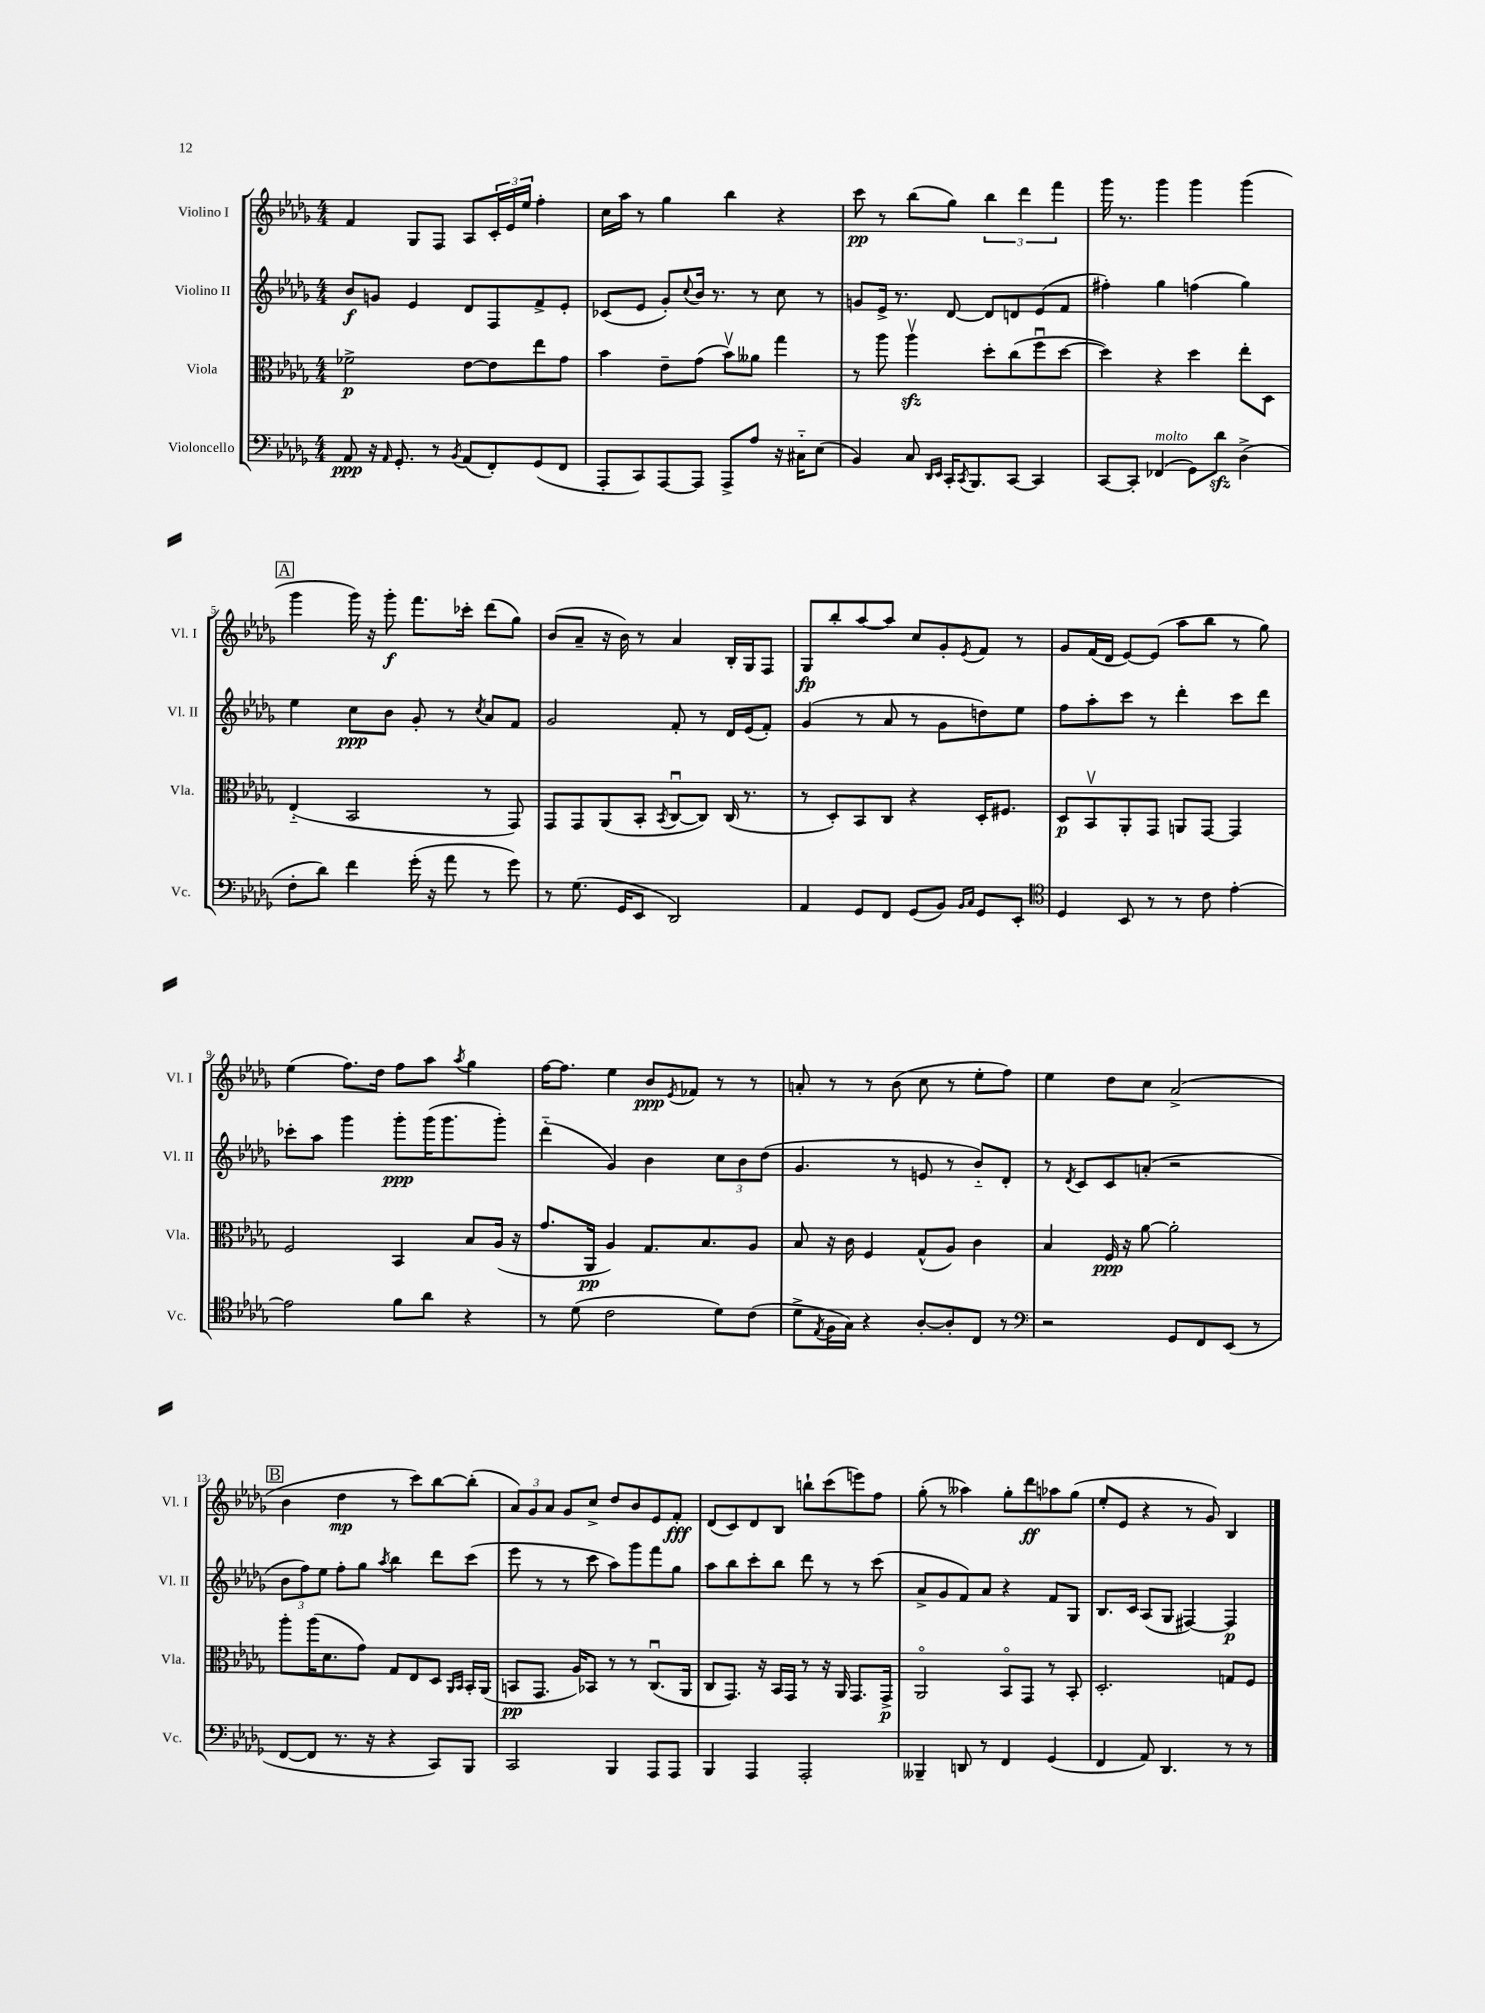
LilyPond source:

<<
\new StaffGroup <<
\new Staff = "s0" \with { instrumentName = "Violino I" shortInstrumentName = "Vl. I" } {
    \clef treble \key des \major \numericTimeSignature \time 4/4
    f'4 ges8 f8 aes8 \tuplet 3/2 { c'16-. ees'16 ees''16 } f''4-. |
    c''16 aes''16 r8 ges''4 bes''4 r4 |
    c'''8\pp r8 bes''8( ges''8) \tuplet 3/2 { bes''4 des'''4 f'''4 } |
    ges'''16 r8. ges'''4 ges'''4 ges'''4( |
    \mark \markup { \box "A" } ges'''4 ges'''16) r16 ges'''8-.\f f'''8. ces'''16-. des'''8( ges''8) |
    bes'8( aes'8-- r16 bes'16) r8 aes'4 bes16-. ges16 f8 |
    ges8\fp bes''8-. aes''8~ aes''8 c''8 ges'8-. \acciaccatura { ees'8 } f'8 r8 |
    ges'8 f'16( des'16 ees'8~) ees'8( aes''8 bes''8 r8 ges''8) |
    ees''4( f''8.) des''16 f''8 aes''8 \acciaccatura { aes''8 } ges''4 |
    f''16~ f''8. ees''4 bes'8\ppp \acciaccatura { ees'8 } fes'8 r8 r8 |
    a'8-. r8 r8 bes'8( c''8 r8 ees''8-. f''8) |
    ees''4 des''8 c''8 aes'2->( |
    \mark \markup { \box "B" } bes'4 des''4\mp r8 c'''8) bes''8~ bes''8-.( |
    \tuplet 3/2 { aes'8) ges'8 aes'8 } ges'8 c''8-> des''8 bes'8 ees'8 f'8-.\fff |
    des'8( c'8) des'8 bes8 b''8-! c'''8( e'''8) f''8 |
    ges''8-.( r8 aeses''4) ges''8-. des'''8\ff aes''8 ges''8( |
    ees''8-. ees'8 r4 r8 ges'8) bes4 \bar "|." |
}
\new Staff = "s1" \with { instrumentName = "Violino II" shortInstrumentName = "Vl. II" } {
    \clef treble \key des \major \numericTimeSignature \time 4/4
    bes'8\f g'8 ees'4 des'8 f8 f'8-> ees'8-. |
    ces'8( ees'8 ges'8-.) \appoggiatura { c''8 } bes'16 r8. r8 c''8 r8 |
    g'8 ees'16-> r8. des'8~ des'8 d'8 ees'8( f'8 |
    fis''4-.) ges''4 f''4( ges''4) |
    \mark \markup { \box "A" } ees''4 c''8\ppp bes'8 ges'8-. r8 \acciaccatura { c''8 } aes'8 f'8 |
    ges'2 f'8-. r8 des'16 ees'16( f'8-.) |
    ges'4( r8 aes'8 r8 ges'8 d''8) ees''8 |
    f''8 aes''8-. c'''8 r8 des'''4-. c'''8 des'''8 |
    ces'''8-. aes''8 ges'''4 ges'''8-.\ppp ges'''16( ges'''8. ges'''8-.) |
    des'''4-_( ges'4) bes'4 \tuplet 3/2 { c''8 bes'8 des''8( } |
    ges'4. r8 e'8 r8 bes'8-_) des'8-. |
    r8 \acciaccatura { des'8 } c'8 c'8 a'8-.( r2 |
    \mark \markup { \box "B" } \tuplet 3/2 { bes'8 f''8) ees''8 } f''8-. ges''8 \acciaccatura { aes''8 } bes''4 des'''8 c'''8( |
    ees'''8 r8 r8 c'''8 aes''8) ges'''8 f'''8 ges''8 |
    aes''8 bes''8 c'''8-. bes''8 des'''8 r8 r8 c'''8( |
    aes'8-> ges'8 f'8) aes'8 r4 f'8 ges8 |
    bes8. c'16 aes8( ges8 fis4~) fis4\p \bar "|." |
}
\new Staff = "s2" \with { instrumentName = "Viola" shortInstrumentName = "Vla." } {
    \clef alto \key des \major \numericTimeSignature \time 4/4
    fes'2->\p ees'8~ ees'8 ees''8 ges'8 |
    bes'4 ees'8-- ges'8( bes'8\upbow) aeses'8 ges''4 |
    r8 aes''8 aes''4\upbow\sfz des''8-. c''8( f''8\downbow des''8~ |
    des''4) r4 des''4 ees''8-. des8 |
    \mark \markup { \box "A" } ees4-_( bes,2 r8 ges,8) |
    ges,8 ges,8 aes,8( bes,8-. \acciaccatura { bes,8 } c8~\downbow c8) c16( r8. |
    r8 des8-.) bes,8 c8 r4 des16-. fis8. |
    des8\p bes,8\upbow aes,8-. ges,8 a,8 ges,8~ ges,4 |
    f2 bes,4 bes8 aes16( r16 |
    ges'8. aes,16\pp aes4) ges8. bes8. aes8 |
    bes8 r16 c'16 f4 ges8-^( aes8) c'4 |
    bes4 f16\ppp r16 aes'8~ aes'2-. |
    \mark \markup { \box "B" } aes''8-. aes''16( des'8. ges'8) ges8 ees8 des8 \grace { aes,16 bes,16 } bes,16-. aes,16( |
    b,8\pp ges,8. aes16) bes,8 r8 r8 c8.\downbow( aes,16 |
    c8 ges,8.) r16 bes,16 ges,16 r8 r16 aes,16 ges,8. ges,16->\p |
    aes,2\flageolet bes,8\flageolet ges,8 r8 bes,8-. |
    des2.-. g8 f8 \bar "|." |
}
\new Staff = "s3" \with { instrumentName = "Violoncello" shortInstrumentName = "Vc." } {
    \clef bass \key des \major \numericTimeSignature \time 4/4
    aes,8\ppp r16 \grace { aes,16 } ges,8.-. r8 \acciaccatura { bes,8 } aes,8( f,8-.) ges,8( f,8 |
    aes,,8-. c,8) aes,,8~ aes,,8 aes,,8-> aes8 r16 cis16-_ ees8( |
    bes,4) c8 \grace { des,16 ees,16 } c,16-. \acciaccatura { c,8 } bes,,8. c,8~ c,4 |
    c,8~ c,8-. fes,4^\markup { \italic "molto" }( ges,8) des'8\sfz des4->( |
    \mark \markup { \box "A" } f8-. des'8) f'4 ges'16-.( r16 aes'8 r8 ges'8) |
    r8 ges8.( ges,16 ees,8 des,2) |
    aes,4 ges,8 f,8 ges,8( bes,8) \grace { bes,16 c16 } ges,8 ees,8-. |
    \clef tenor des4 bes,8 r8 r8 c'8 ees'4~-. |
    ees'2 f'8 aes'8 r4 |
    r8 des'8( c'2 des'8) c'8( |
    des'8-> \acciaccatura { ees8 } f16 ges16) r4 aes8~-. aes8-. c8 r8 |
    \clef bass r2 ges,8 f,8 ees,8( r8 |
    \mark \markup { \box "B" } f,8~ f,8 r8. r16 r4 c,8) bes,,8 |
    c,2 bes,,4 aes,,8 aes,,8 |
    bes,,4 aes,,4 aes,,2-. |
    beses,,4-- d,8 r8 f,4 ges,4( |
    f,4 aes,8) des,4. r8 r8 \bar "|." |
}
>>
>>
